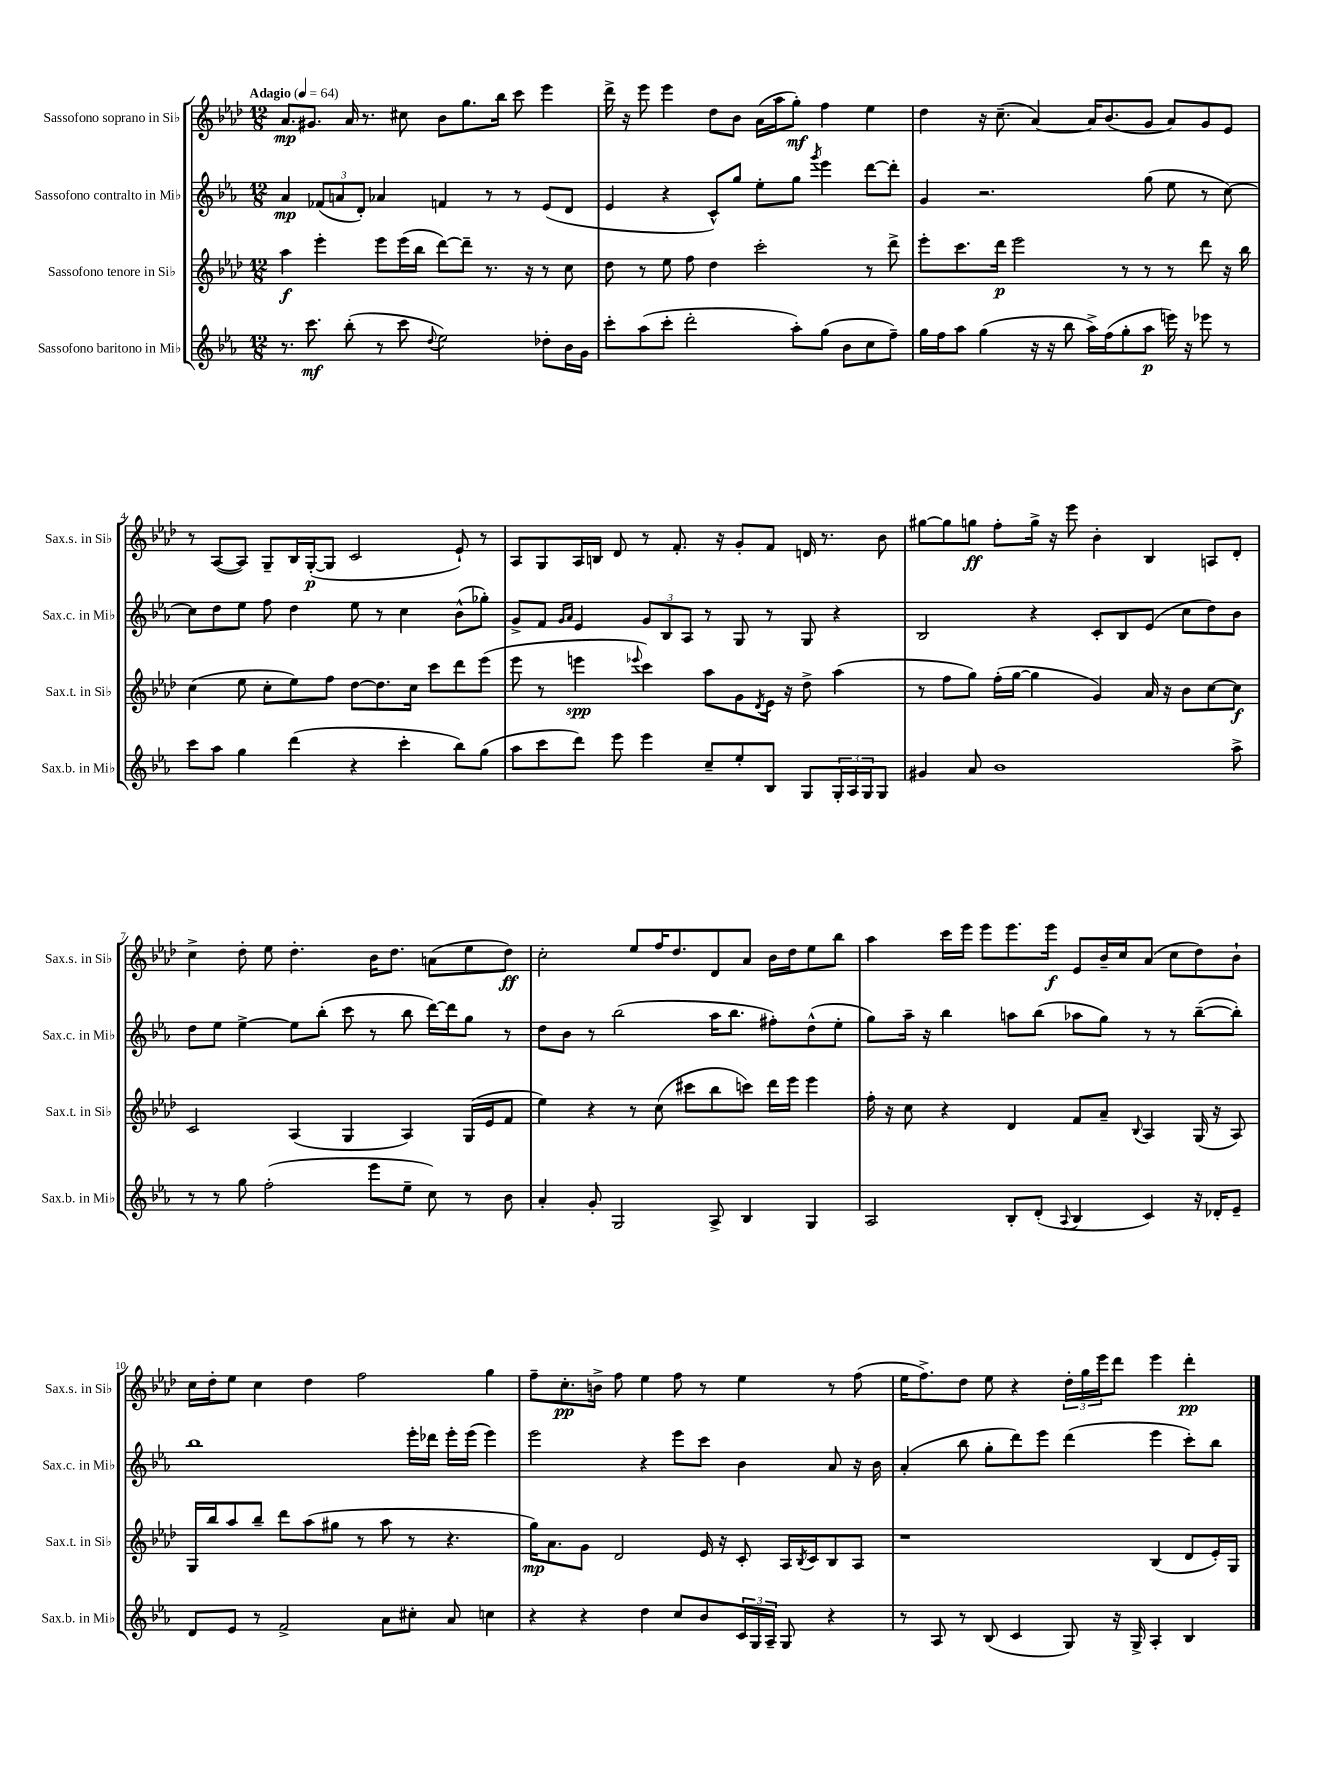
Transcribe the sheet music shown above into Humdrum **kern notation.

**kern	**kern	**kern	**kern
*staff4	*staff3	*staff2	*staff1
*clefG2	*clefG2	*clefG2	*clefG2
*k[b-e-a-]	*k[b-e-a-d-]	*k[b-e-a-]	*k[b-e-a-d-]
*M12/8	*M12/8	*M12/8	*M12/8
*MM64	*MM64	*MM64	*MM64
8.r	4aa-	4a-	8.a-
8.ccc	.	.	8.g#
.	4eee-'	(12f-	.
.	.	12a	.
(8bb-'	.	.	16a-
.	.	12d')	.
.	.	.	8.r
8r	8eee-	4a-	.
8ccc	(16eee-	.	8cc#
.	16bb-	.	.
8qqdd	.	.	.
2ee-)	[8ddd-)	4f	8b-
.	8ddd-~]	.	8.gg
.	8.r	8r	.
.	.	.	16bb-
.	.	8r	8ccc
.	16r	.	.
8dd-'	8r	(8e-	4eee-
16b-	8cc	8d	.
16g	.	.	.
=	=	=	=
8ccc'	8dd-	4e-	16ddd-^
.	.	.	16r
(8aa-	8r	.	8eee-
8ccc'	8ee-	4r	4eee-
2ddd'	8ff	.	.
.	4dd-	8c^^)	8dd-
.	.	8gg	8b-
.	2ccc'	8ee-'	(16a-
.	.	.	16aa-
8aa-')	.	8gg	8gg')
.	.	8qggg	.
(8gg	.	4eee-	4ff
8b-	.	.	.
8cc	8r	[8ddd	4ee-
8ff~)	8ddd-^	8ddd']	.
=	=	=	=
16gg	8eee-'	4g	4dd-
16ff	.	.	.
8aa-	8.ccc	.	.
(4gg	.	2.r	16r
.	16ddd-	.	(8.cc~
.	2eee-	.	.
16r	.	.	[4a-)
16r	.	.	.
8bb-	.	.	.
16aa-^)	.	.	16a-]
(16ff	.	.	(8.b-
8gg'	8r	.	.
8aa-	8r	(8gg	8g
16eee)	8r	8ee-	8a-)
16r	.	.	.
8eee-	8ddd-	8r	8g
8r	16r	[8cc)	8e-
.	16bb-	.	.
=	=	=	=
8ccc	(4cc	8cc]	8r
8aa-	.	8dd	([8A-
4gg	8ee-	8ee-	8A-])
.	8cc'	8ff	8G~
(4ddd	8ee-)	4dd	16B-
.	.	.	([16G'
.	8ff	.	8G]
4r	[8dd-	8ee-	2c
.	8.dd-]	8r	.
4ccc'	.	4cc	.
.	16cc	.	.
.	8ccc	.	.
8bb-)	8ddd-	(8b-^^	8e-`)
(8gg	(8eee-	8gg-')	8r
=	=	=	=
8aa-	8eee-	8g^	8A-
8ccc	8r	8f	8G
.	.	16qqg	.
.	.	16qqa-	.
8ddd)	4eee	4e-	16A-
.	.	.	16B
8eee-	.	.	8d-
.	8qqeee-	.	.
4eee-	4ccc)	12g	8r
.	.	12B-	.
.	.	.	8.f'
.	.	12A-	.
8cc~	8aa-	8r	.
.	.	.	16r
8ee-'	8g	8G	8g'
.	8qd-	.	.
8B-	16e-	8r	8f
.	16r	.	.
8G	8dd-^	8G	16d
.	.	.	8.r
24G'	(4aa-	4r	.
24A-	.	.	.
24G	.	.	.
8G	.	.	8b-
=	=	=	=
4g#	8r	2B-	[8gg#
.	8ff	.	8gg#]
8a-	8gg)	.	8gg
1b-	(16ff'	.	8ff'
.	[16gg	.	.
.	4gg]	4r	16gg^
.	.	.	16r
.	.	.	8eee-
.	4g)	8c'	4b-'
.	.	8B-	.
.	16a-	(8e-	4B-
.	16r	.	.
.	8b-	8cc	.
.	[8cc	8dd)	8A
8aa-^	8cc]	8b-	8d-'
=	=	=	=
8r	2c	8dd	4cc^
8r	.	8ee-	.
8gg	.	[4ee-^	8dd-'
(2ff'	.	.	8ee-
.	(4A-	8ee-]	4.dd-'
.	.	(8bb-'	.
.	4G	8ccc	.
8eee-	.	8r	16b-
.	.	.	8.dd-
8ee-~	4A-)	8bb-	.
8cc)	.	[16ddd)	(8a
.	.	16ddd]	.
8r	(16G	8gg	8ee-
.	16e-	.	.
8b-	8f	8r	8dd-)
=	=	=	=
4a-'	4ee-)	8dd	2cc'
.	.	8b-	.
8g'	4r	8r	.
2G	.	(2bb-	.
.	8r	.	8ee-
.	(8cc	.	16ff
.	.	.	8.dd-
.	8ccc#	.	.
8A-^	8bb-	16aa-	8d-
.	.	8.bb-	.
4B-	8ccc)	.	8a-
.	16ddd-	8ff#')	16b-
.	16eee-	.	16dd-
4G	4eee-	(8dd^^	8ee-
.	.	8ee-'	8bb-
=	=	=	=
2A-	16ff'	8gg)	4aa-
.	16r	.	.
.	8cc	16aa-~	.
.	.	16r	.
.	4r	4bb-	16ccc
.	.	.	16eee-
.	.	.	8eee-
8B-'	4d-	8aa	8.eee-
(8d'	.	(8bb-	.
.	.	.	16eee-
8qqA-	.	.	.
4B-	8f	8aa-	8e-
.	8a-~	8gg)	16b-~
.	.	.	16cc
.	8qqB-	.	.
4c)	4A-	8r	(8a-
.	.	8r	8cc
16r	(16G	([8bb-~	8dd-)
16d-'	16r	.	.
8e-~	8A-)	8bb-'])	8b-`
=	=	=	=
8d	16G	1bb-	16cc
.	16bb-	.	16dd-'
8e-	8aa-	.	8ee-
8r	8bb-~	.	4cc
2f^	8ddd-	.	.
.	(8aa-	.	4dd-
.	8gg#	.	.
.	8r	.	2ff
8a-	8aa-	.	.
8cc#'	8r	16eee-'	.
.	.	16ddd-	.
8a-	4.r	16eee-'	.
.	.	(16eee-	.
4cc	.	4eee-)	4gg
=	=	=	=
4r	16gg)	2eee-	8ff~
.	8.a-	.	.
.	.	.	8.cc'
4r	8g	.	.
.	.	.	16b^
.	2d-	.	8ff
4dd	.	4r	4ee-
8cc	.	8eee-	8ff
8b-	16e-	8ccc	8r
.	16r	.	.
24c	8c'	4b-	4ee-
24G	.	.	.
24A-~	.	.	.
8G	16A-	.	.
.	8qB-	.	.
.	16c	.	.
4r	8B-	8a-	8r
.	8A-	16r	(8ff
.	.	16b-	.
=	=	=	=
8r	1r	(4a-'	16ee-
.	.	.	8.ff^)
8A-	.	.	.
8r	.	8bb-	8dd-
(8B-	.	8gg'	8ee-
4c	.	8ddd)	4r
.	.	8eee-	.
8G)	.	(4ddd	24dd-'
.	.	.	24gg
.	.	.	24eee-
16r	.	.	8ddd-
16G^	.	.	.
4A-'	(4B-	4eee-	4eee-
4B-	8d-	8ccc')	4ddd-'
.	16e-')	8bb-	.
.	16G	.	.
==	==	==	==
*-	*-	*-	*-
